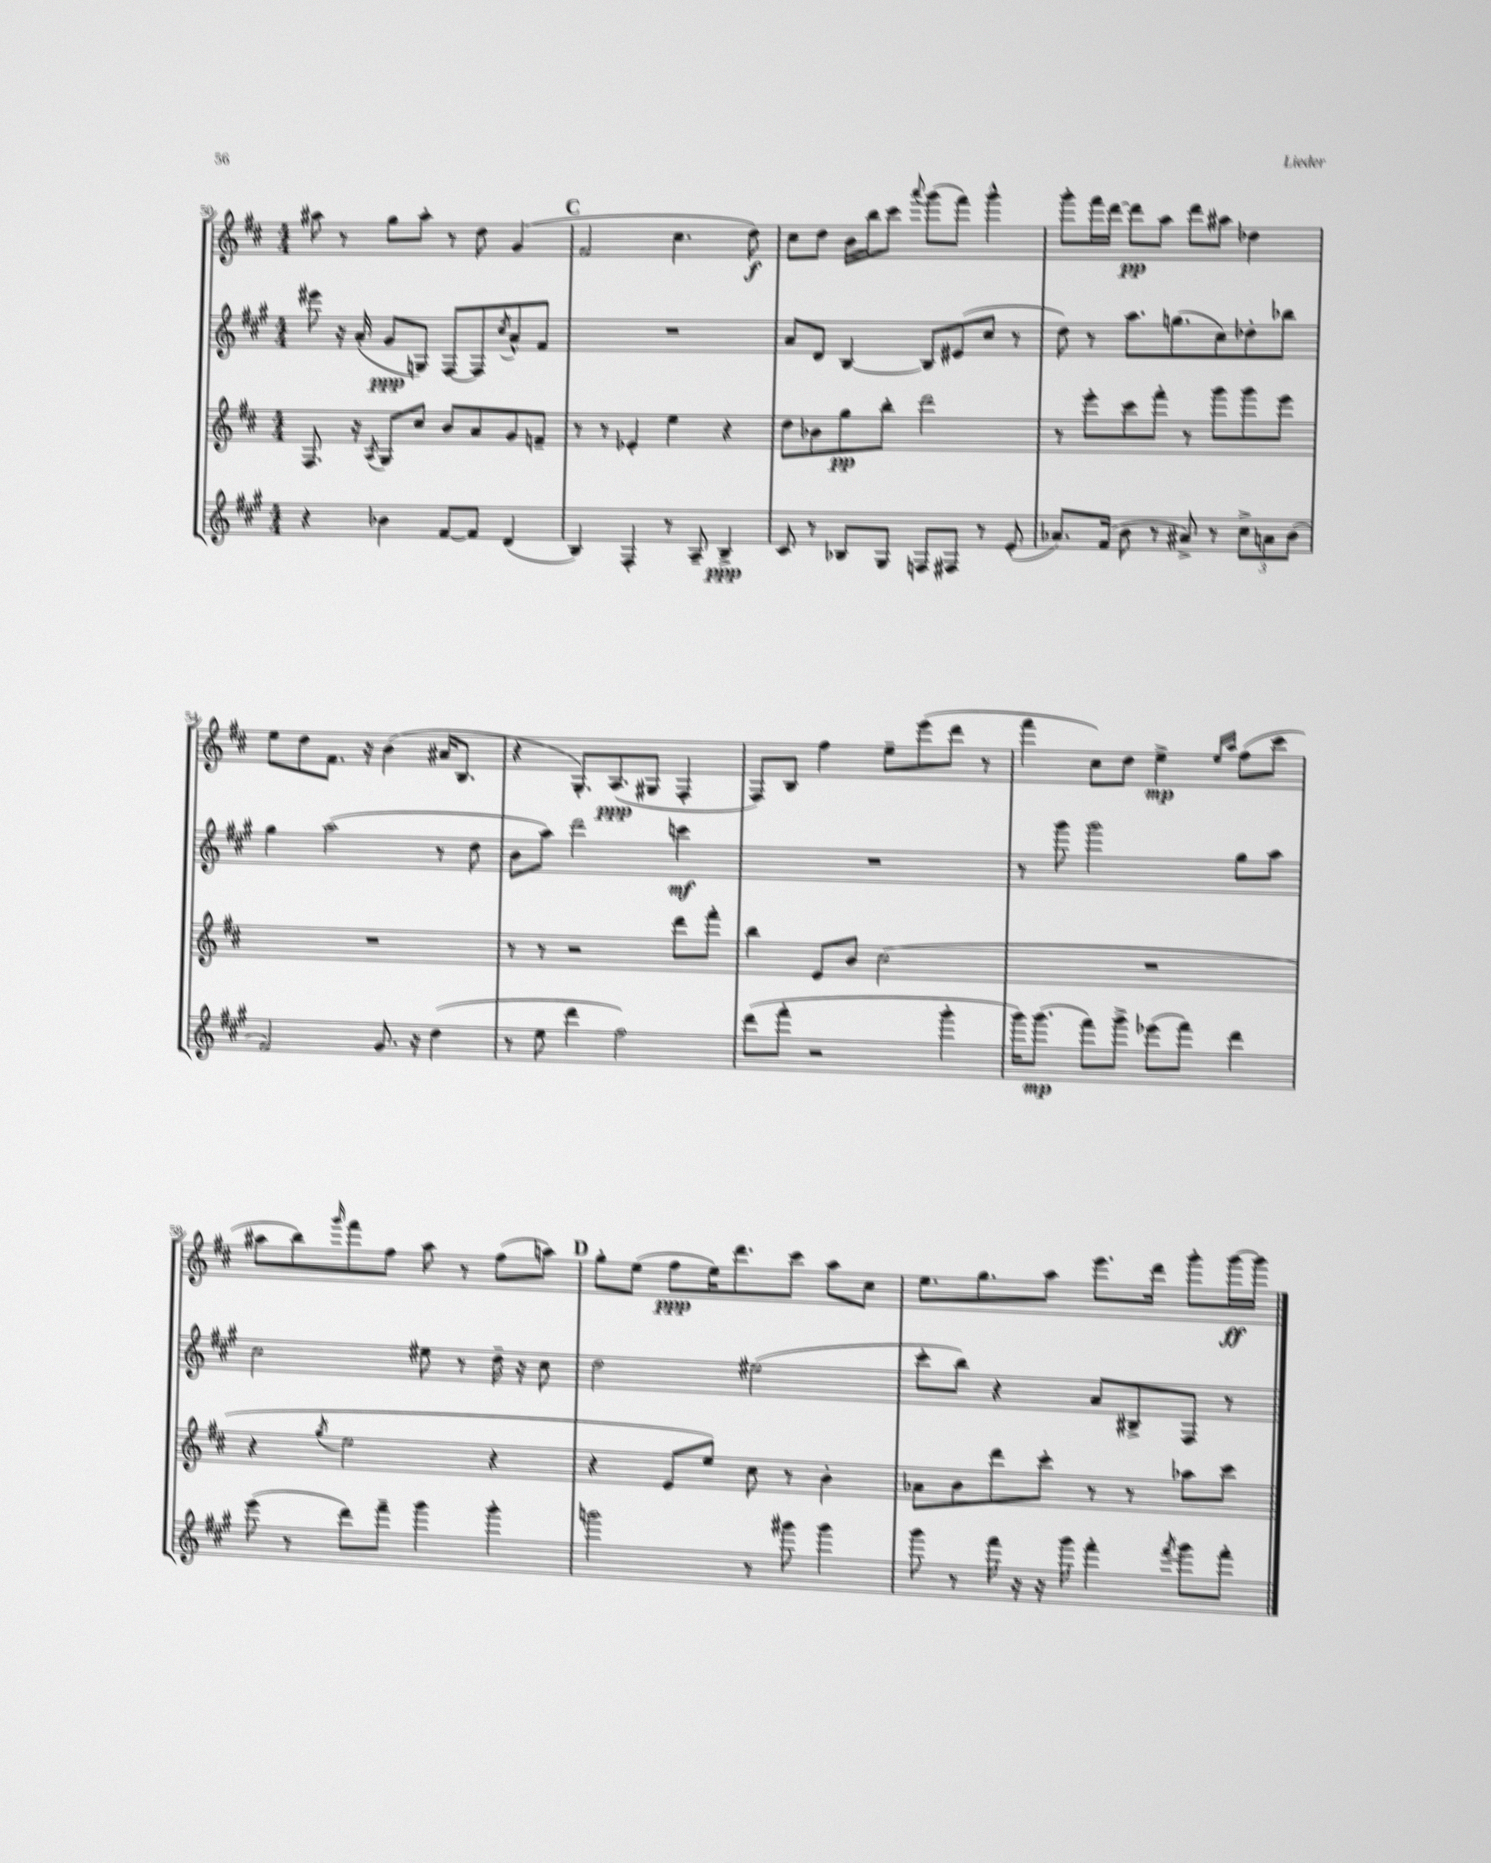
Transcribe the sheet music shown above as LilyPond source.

<<
\new StaffGroup <<
\new Staff = "s0" {
    \clef treble \key d \major \numericTimeSignature \time 4/4
    ais''8 r8 g''8 ais''8-. r8 d''8 g'4( |
    \mark \markup { \bold "C" } fis'2 cis''4. d''8\f) |
    cis''8 d''8 b'16 b''16 cis'''8 \appoggiatura { a'''8 } g'''8( fis'''8) g'''4-^ |
    g'''8-. fis'''16 d'''16~ d'''8\pp a''8 d'''8 ais''8 des''4 |
    e''8 d''8 fis'8. r16 b'4( ais'16 b8. |
    r4 g8.-.) a8.\ppp( gis8 fis4-. |
    fis8) b8 fis''4 e''8-- e'''8( d'''8 r8 |
    fis'''4 cis''8) d''8 e''4->\mp \grace { e''16 a''16 } fis''8( cis'''8 |
    ais''8 b''8) \grace { g'''16 } fis'''8 fis''8 ais''8 r8 fis''8( a''8) |
    \mark \markup { \bold "D" } g''8-. e''8( fis''8\ppp e''16) d'''8. cis'''8 a''8 cis''8 |
    e''8. g''8. a''8 e'''8. d'''16 g'''8-. g'''16~\ff g'''16 \bar "|." |
}
\new Staff = "s1" {
    \clef treble \key a \major \numericTimeSignature \time 4/4
    eis'''8 r16 a'16-.( gis'8\ppp g8) fis8~ fis8 \acciaccatura { cis''8 } a'8-^ fis'8 |
    \mark \markup { \bold "C" } R1 |
    a'8 d'8 b4~ b8 eis'8( cis''8 r8 |
    d''8) r8 a''8. g''8.( cis''8) des''8-. bes''8 |
    gis''4 a''2( r8 d''8 |
    b'8 a''8) d'''2 c'''4\mf |
    R1 |
    r8 gis'''8 gis'''2 gis''8 a''8 |
    cis''2 eis''8 r8 d''16-- r16 cis''8 |
    \mark \markup { \bold "D" } d''2 eis''2( |
    cis'''8-. b''8) r4 a'8 bis8-> fis8 r8 \bar "|." |
}
\new Staff = "s2" {
    \clef treble \key d \major \numericTimeSignature \time 4/4
    fis8. r16 \acciaccatura { a8 } g8 cis''8 b'8 a'8 g'8 f'8-- |
    \mark \markup { \bold "C" } r8 r8 ees'4-. e''4 r4 |
    d''8 bes'8 g''8\pp b''8-. d'''2 |
    r8 e'''8-. cis'''8 fis'''8-. r8 g'''8 g'''8 e'''8 |
    R1 |
    r8 r8 r2 d'''8 fis'''8-. |
    b''4 e'8 b'8 cis''2( |
    R1 |
    r4 \acciaccatura { g''8 } e''2 r4 |
    \mark \markup { \bold "D" } r4 e'8 e''8) cis''8 r8 b'4-. |
    aes'8 b'8 d'''8 cis'''8-. r8 r8 aes''8 cis'''8 \bar "|." |
}
\new Staff = "s3" {
    \clef treble \key a \major \numericTimeSignature \time 4/4
    r4 bes'4 fis'8~ fis'8 d'4( |
    \mark \markup { \bold "C" } b4) fis4-. r8 a8-- b4->\ppp |
    cis'8 r8 bes8 gis8 f8 fis8 r8 e'8-.( |
    aes'8.) fis'16( b'8 r8 ais'8->) r8 \tuplet 3/2 { cis''8-> a'8 b'8( } |
    fis'2) gis'8. r16 d''4( |
    r8 e''8 d'''4 fis''2) |
    d'''8( fis'''8-. r2 gis'''4-. |
    gis'''16) gis'''8.\mp( fis'''8) gis'''8-> ees'''8( fis'''8) d'''4 |
    e'''8( r8 d'''8) fis'''8-- gis'''4 gis'''4-. |
    \mark \markup { \bold "D" } g'''2 r8 gis'''8 gis'''4 |
    gis'''8 r8 fis'''16 r16 r16 gis'''16 fis'''4-. \acciaccatura { fis'''8 } gis'''8 fis'''8-. \bar "|." |
}
>>
>>
\layout { \context { \Score currentBarNumber = #50 } }
